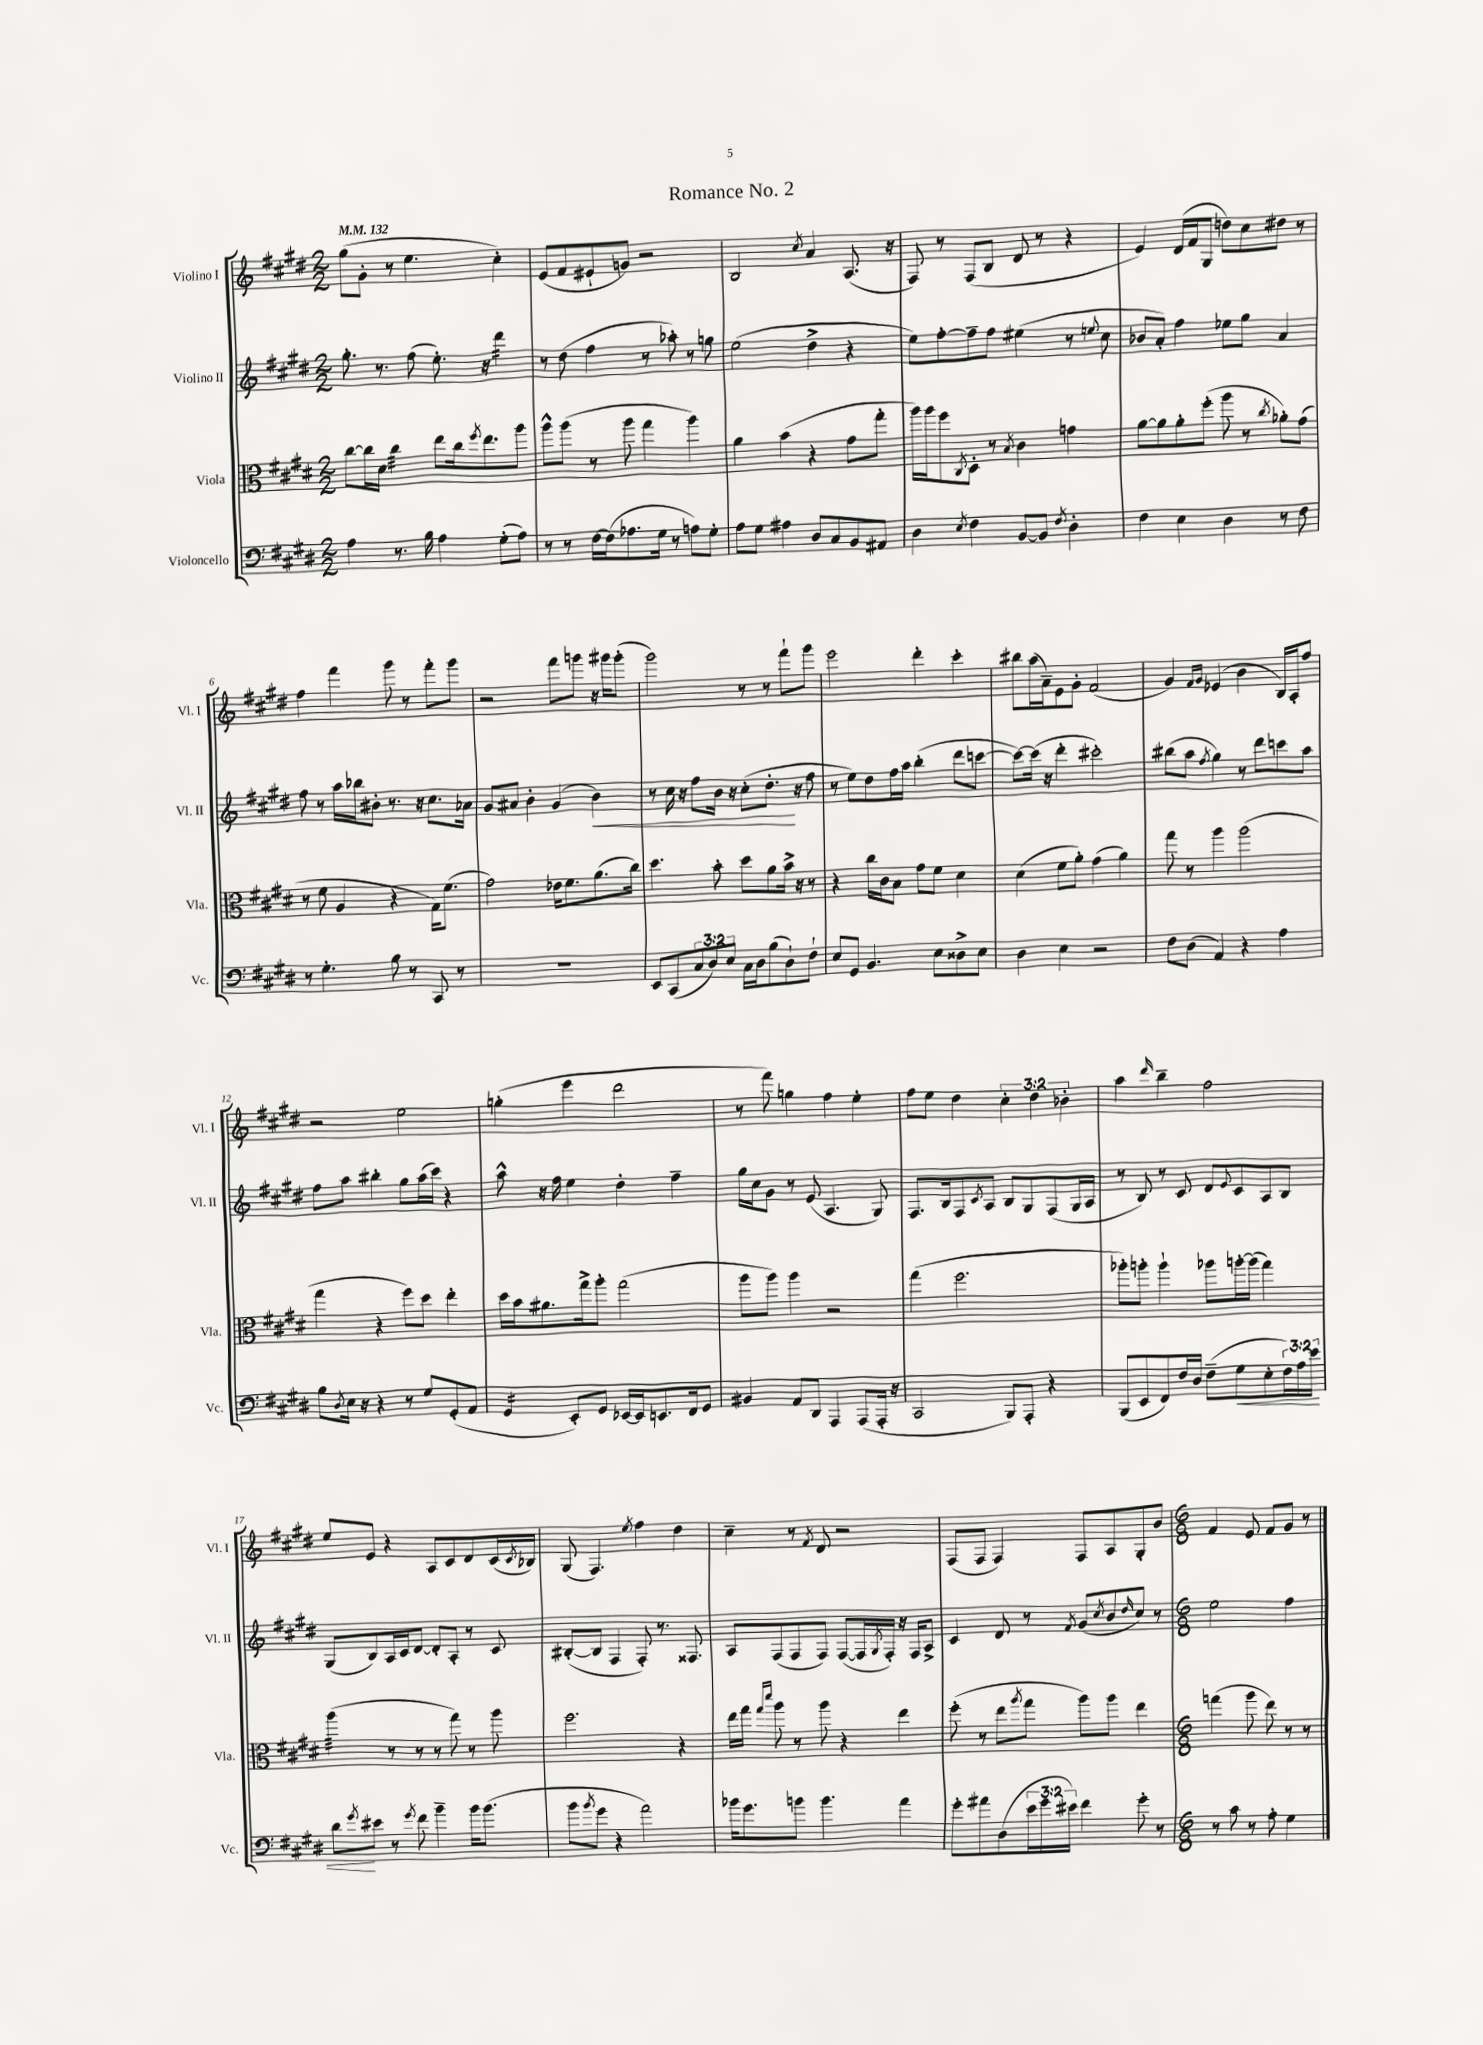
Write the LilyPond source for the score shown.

\header { title = "Romance No. 2" }
<<
\new StaffGroup <<
\new Staff = "s0" \with { instrumentName = "Violino I" shortInstrumentName = "Vl. I" } {
    \clef treble \key e \major \numericTimeSignature \time 2/2 \override Staff.TupletNumber.text = #tuplet-number::calc-fraction-text \tempo 4 = 132
    gis''8( gis'8-. r8 e''4. cis''4-.) |
    e'8( fis'8 eis'8-! g'8) r2 |
    b2 \acciaccatura { cis''8 } a'4 a8.( r16 |
    fis8) r8 fis8( b8 dis'8 r8 r4 |
    e'4) dis'16( fis'16 gis8 d''8) cis''8 dis''8 r8 |
    fis''4 fis'''4 gis'''8 r8 fis'''8-. gis'''8 |
    r2 fis'''8 g'''8 r16 gis'''16 gis'''8-.( |
    gis'''2) r8 r8 fis'''8-! gis'''8 |
    e'''2 dis'''4-. cis'''4-. |
    bis''8 a''16( a'16--) e'8 gis'8-. fis'2( |
    gis'4) \grace { fis'16 gis'16 } ees'4( b'4 b16) a16-. fis''8 |
    r2 e''2 |
    g''4-.( e'''4 dis'''2 |
    r8 fis'''8) g''4 fis''4 e''4-. |
    fis''8 e''8 dis''4 \tuplet 3/2 { cis''4-. dis''4 bes'4-. } |
    a''4 \grace { dis'''16 } b''4-- fis''2 |
    e''8 e'8 r4 a8 cis'8 dis'8 cis'16( \acciaccatura { cis'8 } bes16) |
    gis8( fis4.) \acciaccatura { e''8 } fis''4 dis''4 |
    cis''4-- r8 \acciaccatura { fis'8 } dis'8 r2 |
    fis8( fis8 fis4) fis8 a8 gis8-. b'8 |
    \numericTimeSignature \time 6/8 fis'4 e'8 fis'8 gis'8 r8 \bar "|." |
}
\new Staff = "s1" \with { instrumentName = "Violino II" shortInstrumentName = "Vl. II" } {
    \clef treble \key e \major \numericTimeSignature \time 2/2
    gis''8.-. r8. fis''8( e''8.-.) r16 dis'''4:16 |
    r8 dis''8( fis''4 r8 aes''8-.) r8 g''8 |
    e''2( dis''4-> r4 |
    e''8) fis''8~-. fis''8-- fis''8 eis''4( r8 \appoggiatura { e''8 } cis''8 |
    bes'8 a'8-.) fis''4 ees''8 gis''8 a'4 |
    fis''8 r8 a''16 bes''16 bis'8-. r8. r16 cis''8. aes'16 |
    gis'8 ais'8 b'4-. gis'4( b'4\<) |
    r8 cis''16 r16 fis''8 b'16 r16 cis''8-.( dis''8.-.\! r16 fis''8 |
    r8 e''8) dis''8 fis''16 a''16 b''4-.( dis'''8 c'''8~ |
    c'''8~) c'''16( r16 dis'''4-. cis'''2-.) |
    bis''8( a''8 \acciaccatura { fis''8 } gis''4) r8 dis'''8 c'''8 a''8 |
    fis''8 a''8 bis''4-. gis''8 a''16( cis'''16) r4 |
    a''8-^ r16 fis''16 e''4 dis''4-. fis''4-- |
    gis''16 cis''16 gis'8 r8 e'8( a4. gis8) |
    fis8. b16 fis8 \acciaccatura { cis'8 } a8 b8 gis8 fis8( gis16 a16 |
    r8 b8) r8 cis'8 dis'8 \appoggiatura { e'8 } cis'8 a8 b8 |
    gis8( b8) a16 cis'16 dis'8~ dis'8-. a8-. r8 cis'8 |
    bis8~-.( bis8 fis4 fis8-.) r8. fisis8. |
    a8 fis8( fis8 fis8) fis8~( fis16 \acciaccatura { gis8 } fis16-.) r16 fis16 a8-> |
    cis'4 dis'8 r8 \acciaccatura { fis'8 } gis'8( \acciaccatura { cis''8 } b'8 \grace { dis''16 } cis''8) r8 |
    \numericTimeSignature \time 6/8 e''2 fis''4 \bar "|." |
}
\new Staff = "s2" \with { instrumentName = "Viola" shortInstrumentName = "Vla." } {
    \clef alto \key e \major \numericTimeSignature \time 2/2
    cis''8~ cis''16 dis'16 cis''4:32 e''8 cis''16 \acciaccatura { fis''8 } e''8. a''8 |
    a''8-^ a''8( r8 a''8 gis''4 a''4) |
    a'4 b'4( r4 gis'8 gis''8-. |
    a''16) a''16 fis''8 \acciaccatura { cis8 } dis8-. r8 \acciaccatura { b8 } cis'4 g'4 |
    a'8~ a'8 a'8-. fis''8-.( a''8 r8 \acciaccatura { cis''8 } aes'8-.) gis'8( |
    r8 fis'8 a4 r4 gis16) fis'8.( |
    gis'2) ees'16 fis'8. a'8.( cis''16) |
    dis''4. b'8-. dis''8 a'8 b'16-> r16 r8 |
    r4 cis''16 cis'16 b8 gis'8 fis'8 dis'4 |
    dis'4( fis'8 a'8-.) gis'4( a'4) |
    gis''8 r8 a''4 a''2( |
    gis''4 r4 fis''8) dis''8 e''4-. |
    dis''16 b'16 ais'8. gis''16-> a''8-. gis''2( |
    a''8 a''8) a''4 r2 |
    gis''4( fis''2. |
    aes''8-.) a''8-. a''4-! aes''8 a''16~-. a''16( gis''4) |
    a''4:32( r8 r8 r8 gis''8) r8 a''8 |
    fis''2. r4 |
    e''16 gis''16 \grace { gis''16 dis'''16 } a''8 r8 a''8 r4 e''4 |
    fis''8-.( r8 e''8 \acciaccatura { a''8 } gis''8 a''8) a''8 e''4 |
    \numericTimeSignature \time 6/8 g''4( a''8 e''8) r8 r8 \bar "|." |
}
\new Staff = "s3" \with { instrumentName = "Violoncello" shortInstrumentName = "Vc." } {
    \clef bass \key e \major \numericTimeSignature \time 2/2 \override Staff.TupletNumber.text = #tuplet-number::calc-fraction-text
    a4 r8. b16 a4 gis8-.( a8) |
    r8 r8 fis16~ fis16( aes8. gis16 r8 a8) gis8-. |
    a8 gis8 ais4 dis8 cis8 b,8 ais,8 |
    dis4 \acciaccatura { e8 } fis4 b,8~ b,8 \acciaccatura { fis8 } dis4-. |
    fis4 e4 dis4 r8 fis8 |
    r8 gis4.-. b8 r8 cis,8 r8 |
    R1 |
    e,8 cis,8( \tuplet 3/2 { cis8 dis8) e8 } cis16 dis16 b8( dis8-!) fis8-! |
    e8 gis,8 b,4. e8 disis8-> e8 |
    dis4 e4 r2 |
    fis8 dis8( a,4) r4 a4 |
    b8 \acciaccatura { dis8 } e16 r16 r4 r8 gis8 gis,8-.( a,8 |
    gis,4:16 e,8-.) gis,8 ees,16~ ees,16 e,8. fis,16 gis,8 |
    bis,4 a,8 dis,8 a,,4 a,,8( a,,16-. r16 |
    cis,2 b,,8) a,,8-. r4 |
    b,,8( e,8 fis,8) fis16 dis16 fis8--( gis8\< e8-. \tuplet 3/2 { fis16) a16 e'16 } |
    dis'8\! \acciaccatura { gis'8 } eis'8 r8 \acciaccatura { gis'8 } fis'8 b'4-- b'16 b'8.( |
    b'8 \acciaccatura { b'8 } gis'8 r4 a'2) |
    bes'16 gis'8. b'8 b'4. a'4 |
    gis'8-. ais'8 dis8( \tuplet 3/2 { e'16 gis'16 eis'16) } fis'4 gis'8-. r8 |
    \numericTimeSignature \time 6/8 r8 cis'8 r8 a8-. gis4 \bar "|." |
}
>>
>>
